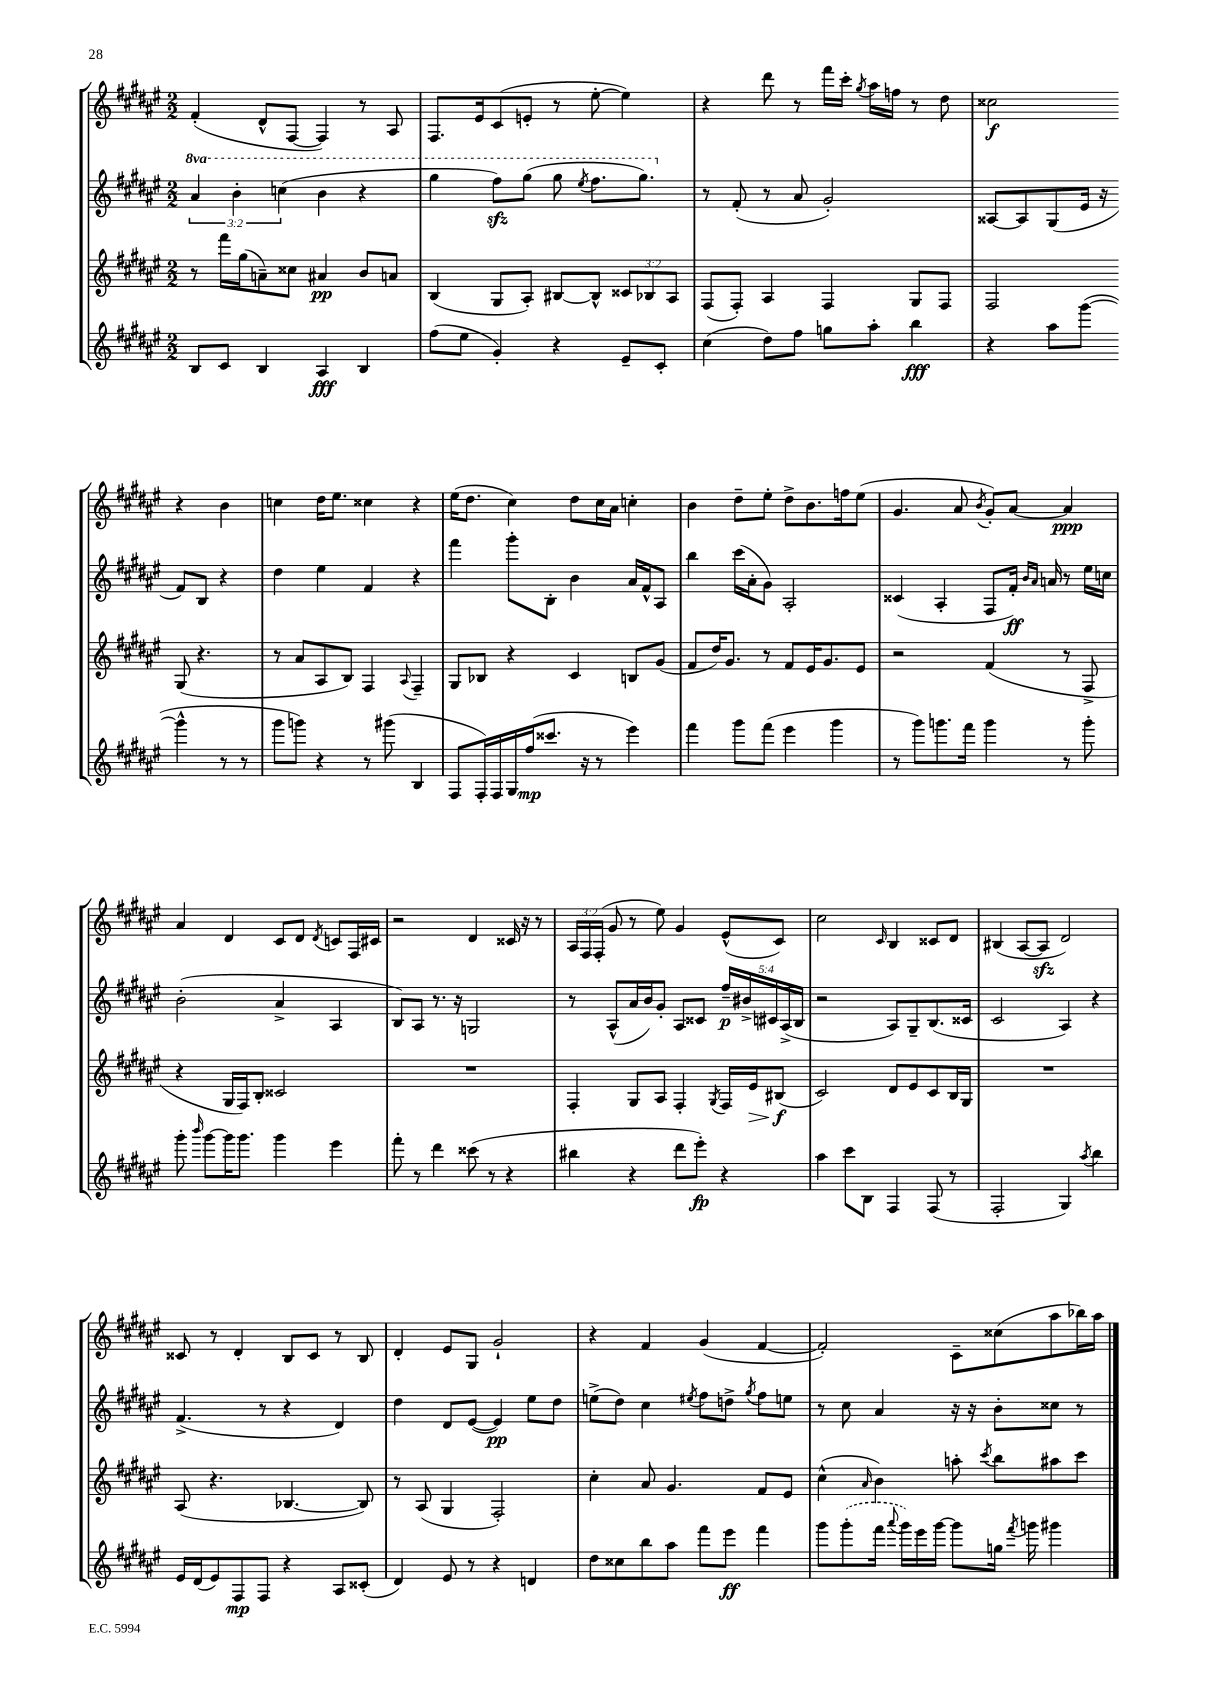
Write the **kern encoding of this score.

**kern	**kern	**kern	**kern
*staff4	*staff3	*staff2	*staff1
*clefG2	*clefG2	*clefG2	*clefG2
*k[f#c#g#d#a#e#]	*k[f#c#g#d#a#e#]	*k[f#c#g#d#a#e#]	*k[f#c#g#d#a#e#]
*M2/2	*M2/2	*M2/2	*M2/2
8B	8r	6aa#	(4f#'
8c#	16fff#	.	.
.	.	6bb'	.
.	(16gg#	.	.
4B	8a~)	.	8d#^^
.	.	(6ccc	.
.	8cc##	.	[8F#
4A#	4a#	4bb	4F#])
4B	8b	4r	8r
.	8a	.	8A#
=	=	=	=
(8ff#	(4B	4ggg#	8.F#
8ee#	.	.	.
.	.	.	16e#
4g#')	8G#	8fff#)	(8c#
.	8A#')	(8ggg#	8e'
4r	[8B#	8ggg#	8r
.	.	8qeee#	.
.	8B#^^]	8.fff#	[8ee#'
8e#~	12c##	.	4ee#])
.	.	8.ggg#)	.
.	12B-	.	.
8c#'	.	.	.
.	12A#	.	.
=	=	=	=
(4cc#	(8F#	8r	4r
.	8F#')	(8f#'	.
8dd#)	4A#	8r	8ddd#
8ff#	.	8a#	8r
8gg	4F#	2g#')	16fff#
.	.	.	16ccc#'
.	.	.	8qgg#
8aa#'	.	.	16aa#
.	.	.	16ff
4bb	8G#	.	8r
.	8F#	.	8dd#
=	=	=	=
4r	2F#	[8A##	2cc##
.	.	8A##]	.
8aa#	.	(8G#	.
([8ggg#	.	16e#	.
.	.	16r	.
4ggg#^^]	(8G#	8f#)	4r
.	4.r	8B	.
8r	.	4r	4b
8r	.	.	.
=	=	=	=
8ggg#	8r	4dd#	4cc
8ggg)	8a#	.	.
4r	8A#	4ee#	16dd#
.	.	.	8.ee#
.	8B)	.	.
8r	4F#	4f#	4cc##
(8ggg#	.	.	.
.	8qqA#	.	.
4B	4F#~	4r	4r
=	=	=	=
8F#	8G#	4fff#	(16ee#
.	.	.	8.dd#
16F#')	8B-	.	.
16F#	.	.	.
16G#	4r	8ggg#'	4cc#)
(16ff#	.	.	.
8.ccc##	.	8B'	.
.	4c#	4b	8dd#
16r	.	.	.
8r	.	.	16cc#
.	.	.	16a#
4eee#)	8B	16a#	4cc'
.	.	16f#^^	.
.	(8g#	8A#	.
=	=	=	=
4fff#	8f#	4bb	4b
.	16dd#)	.	.
.	8.g#	.	.
8ggg#	.	(16ccc#	8dd#~
.	.	16a#'	.
(8fff#	8r	8g#)	8ee#'
4eee#	8f#	2A#'	8dd#^
.	16e#	.	8.b
.	8.g#	.	.
4ggg#	.	.	.
.	.	.	16ff
.	8e#	.	(8ee#
=	=	=	=
8r	2r	(4c##	4.g#
8ggg#)	.	.	.
8.ggg	.	4A#'	.
.	.	.	8a#
16fff#	.	.	.
.	.	.	8qb
4ggg	(4f#	8F#	8g#')
.	.	16f#')	[8a#
.	.	16qqb	.
.	.	16qqa#	.
.	.	16a	.
8r	8r	8r	4a#]
8ggg'	8F#^	16ee#	.
.	.	16cc	.
=	=	=	=
8ggg#'	4r	(2b'	4a#
16qqbbb	.	.	.
[8ggg#	.	.	.
16ggg#]	16G#	.	4d#
8.ggg#	16F#)	.	.
.	8B'	.	.
4ggg#	2c##	4a#^	8c#
.	.	.	8d#
.	.	.	8qd#
4eee#	.	4A#	8c
.	.	.	16F#
.	.	.	16c#
=	=	=	=
8fff#'	1r	8B)	2r
8r	.	8A#	.
4ddd#	.	8.r	.
.	.	16r	.
(8ccc##	.	2G	4d#
8r	.	.	.
4r	.	.	16c##
.	.	.	16r
.	.	.	8r
=	=	=	=
4bb#	4F#'	8r	24A#
.	.	.	24F#
.	.	.	(24F#'
.	.	(8A#^^	8g#
4r	8G#	16a#	8r
.	.	16b)	.
.	8A#	8g#'	8ee#)
8ddd#	4F#'	8A#	4g#
8eee#')	.	8c##	.
.	8qG#	.	.
4r	16F#	20ff#~	(8e#^^
.	.	20b#^	.
.	16e#	.	.
.	.	20c#	.
.	(8B#	.	8c#)
.	.	(20A#^	.
.	.	20B	.
=	=	=	=
4aa#	2c#)	2r	2cc#
8ccc#	.	.	.
8B	.	.	.
.	.	.	16qqc#
4F#	8d#	8A#)	4B
.	8e#	8G#~	.
(8F#	8c#	(8.B	8c##
8r	16B	.	8d#
.	16G#	16c##	.
=	=	=	=
2F#'	1r	2c#	(4B#
.	.	.	[8A#
.	.	.	8A#]
4G#)	.	4A#)	2d#)
8qaa#	.	.	.
4bb	.	4r	.
=	=	=	=
16e#	(8A#	(4.f#^	8c##
(16d#	.	.	.
8e#)	4.r	.	8r
8F#	.	.	4d#'
8F#	.	8r	.
4r	[4.B-	4r	8B
.	.	.	8c##
8A#	.	4d#)	8r
(8c##'	8B-])	.	8B
=	=	=	=
4d#)	8r	4dd#	4d#'
.	(8A#	.	.
8e#	4G#	8d#	8e#
8r	.	([8e#	8G#
4r	2F#')	4e#])	2g#`
4d	.	8ee#	.
.	.	8dd#	.
=	=	=	=
8dd#	4cc#'	(8ee^	4r
8cc##	.	8dd#)	.
8bb	8a#	4cc#	4f#
8aa#	4.g#	.	.
.	.	8qee#	.
8fff#	.	8ff#	(4g#
8eee#	.	8dd^	.
.	.	8qgg#	.
4fff#	8f#	8ff#	[4f#
.	8e#	8ee	.
=	=	=	=
8ggg#	(4cc#^^	8r	2f#'])
(8ggg#'	.	8cc#	.
.	16qqa#	.	.
16fff#	4b)	4a#	.
8qqaaa#	.	.	.
16ggg#)	.	.	.
16eee#	.	.	.
[16ggg#	.	.	.
8ggg#]	8aa'	16r	8c#~
.	.	16r	.
.	8qccc#	.	.
16gg	8bb	8b'	(8cc##
8qfff#	.	.	.
16ggg	.	.	.
4ggg#	8aa#	8cc##	8aa#
.	8ccc#	8r	16bb-)
.	.	.	16aa#
==	==	==	==
*-	*-	*-	*-
